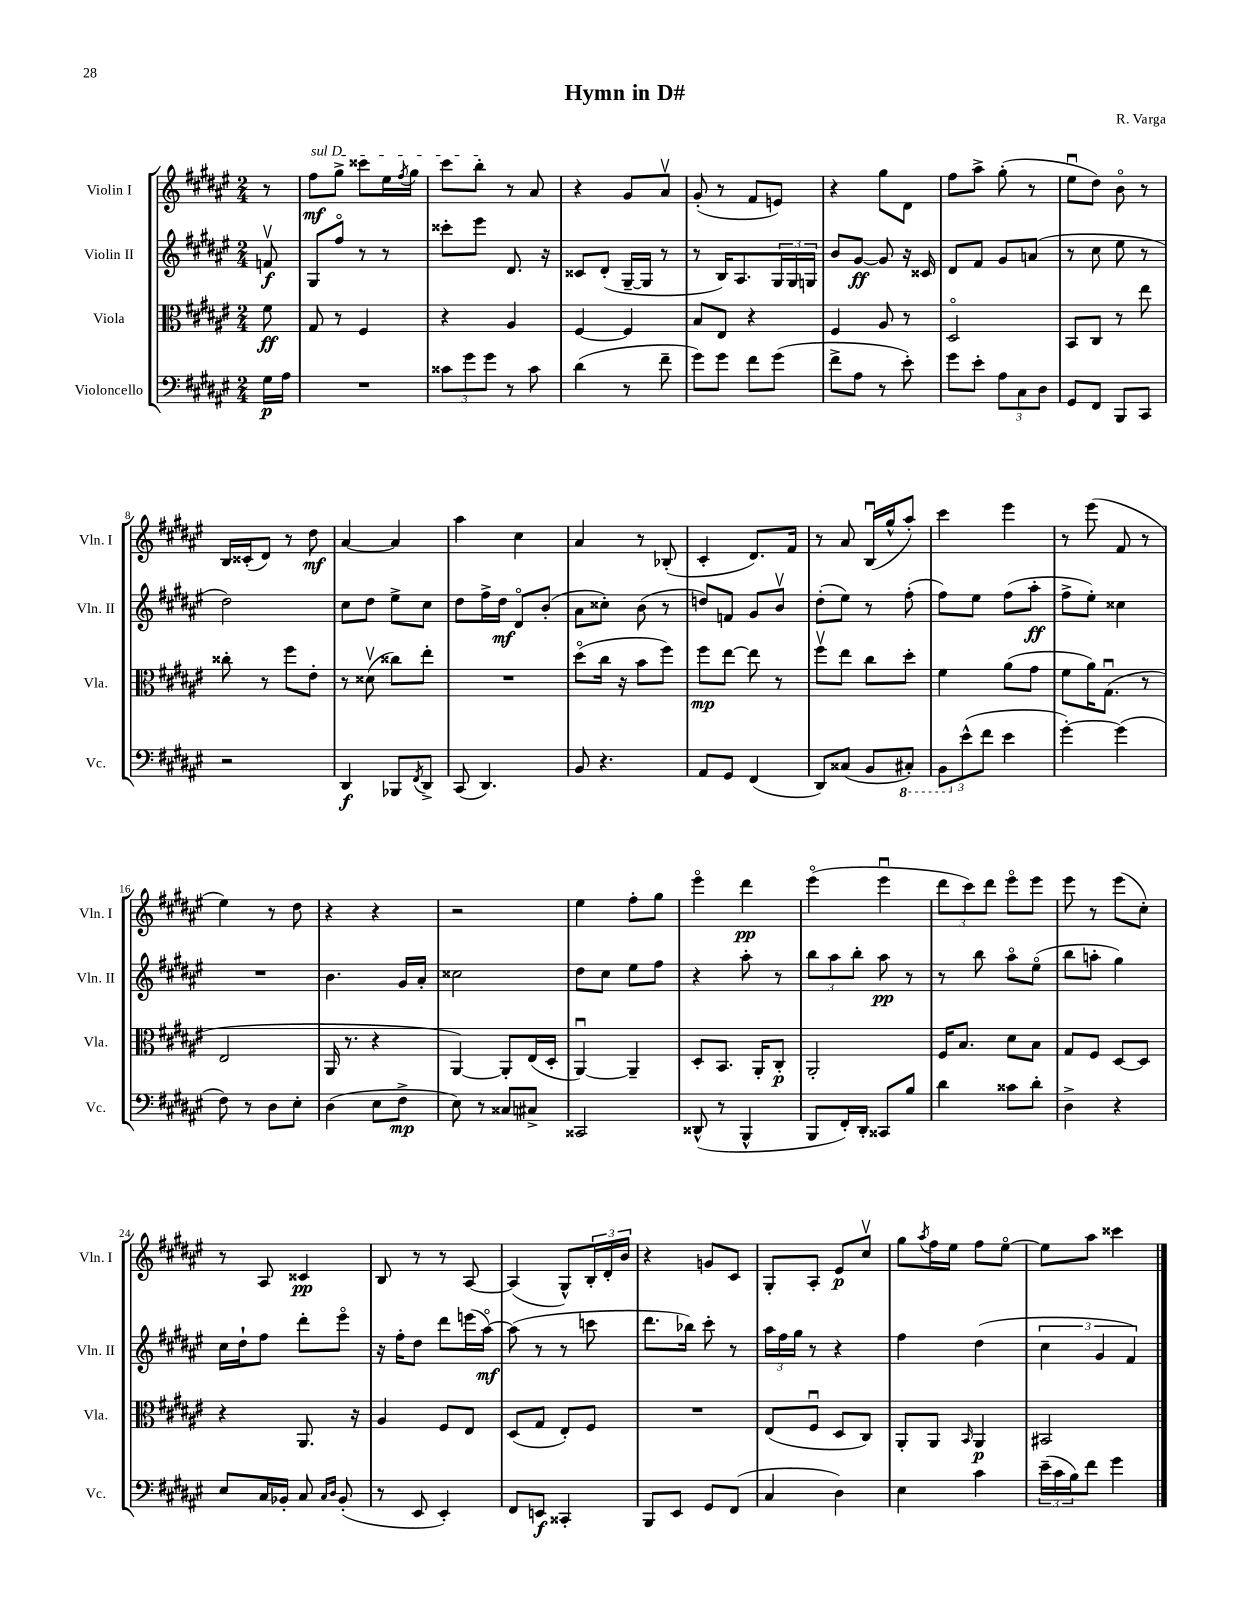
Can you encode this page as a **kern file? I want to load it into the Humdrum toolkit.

**kern	**kern	**kern	**kern
*staff4	*staff3	*staff2	*staff1
*clefF4	*clefC3	*clefG2	*clefG2
*k[f#c#g#d#a#e#]	*k[f#c#g#d#a#e#]	*k[f#c#g#d#a#e#]	*k[f#c#g#d#a#e#]
*M2/4	*M2/4	*M2/4	*M2/4
16G#\LL	8f#\	8fv/	8r
16A#\JJ	.	.	.
=	=	=	=
2r	8G#/	8G#/L	8ff#\L
.	8r	8ff#o/J	8gg#^\J
.	4F#/	8r	8ccc##\L
.	.	8r	16ee#\L
.	.	.	8qff#/
.	.	.	16gg#\JJ
=	=	=	=
12c##\L	4r	8ccc##'\L	8ccc#\L
12g#\	.	.	.
.	.	8eee#\J	8bb'\J
12g#\J	.	.	.
8r	4A#/	8.d#/	8r
8c##\	.	.	8a#/
.	.	16r	.
=	=	=	=
(4d#\	[4F#/	8c##/L	4r
.	.	(8d#'/J	.
8r	4F#/]	[16G#~/LL	8g#/L
.	.	16G#/]JJ	.
8f#~\	.	8r	8a#v/J
=	=	=	=
8g#\L)	8B/L	8r	(8g#'/
8g#\J	8E#/J	16B/LK)	8r
.	.	8.A#/	.
8f#\L	4r	.	8f#/L
(8g#\J	.	24G#/L	8e/J)
.	.	24G#/	.
.	.	24G/JJ	.
=	=	=	=
8f#^\L	4F#/	8b/L	4r
8A#\J	.	[8g#/J	.
8r	8A#/	8g#/]	8gg#\L
8e#'\)	8r	16r	8d#\J
.	.	16c##/	.
=	=	=	=
8g#\L	2D#o/	8d#/L	8ff#\L
8e#'\J	.	8f#/J	8aa#^\J
12A#\L	.	8g#/L	(8gg#'\
12C#\	.	.	.
.	.	(8a/J	8r
12D#\J	.	.	.
=	=	=	=
8GG#/L	8BB/L	8r	8ee#u\L
8FF#/J	8C#/J	8cc#\	8dd#\J)
8BBB/L	8r	8ee#\	8bo\
8CC#/J	8ee#\	8r	8r
=	=	=	=
2r	8cc##'\	2dd#\)	16B/LL
.	.	.	(16c##'/J
.	8r	.	8d#/J)
.	8ff#\L	.	8r
.	8e#'\J	.	8dd#\
=	=	=	=
4DD#/	8r	8cc#\L	[4a#/
.	(8d##v\	8dd#\J	.
8BBB-/L	8cc##\L)	8ee#^\L	4a#/]
8qFF#/	.	.	.
8DD#^/J	8ee#'\J	8cc#\J	.
=	=	=	=
(8CC#/	2r	8dd#\L	4aa#\
4.DD#/)	.	16ff#^\L	.
.	.	16dd#\JJ	.
.	.	8d#o/L	4cc#\
.	.	(8b'/J	.
=	=	=	=
8BB/	(8dd#o\L	8a#\L	4a#/
4.r	16cc#\Jk	8cc##'\J)	.
.	16r	.	.
.	8b\L	(8b\	8r
.	8ff#\J)	8r	(8B-'/
=	=	=	=
8AA#/L	8ff#\L	8dd/L)	4c#'/
8GG#/J	[8ee#\J	8f/J	.
(4FF#/	8ee#\]	8g#/L	8.d#/L)
.	8r	8bv/J	.
.	.	.	16f#/Jk
=	=	=	=
8DD#/L)	8ff#v\L	(8dd#'\L	8r
(8C##/J	8ee#\J	8ee#\J)	8a#/
8BB/L	8cc#\L	8r	(16Bu/LL
.	.	.	16gg#^^/J
8CC#'/J)	8dd#'\J	(8ff#'\	8aa#'/J)
=	=	=	=
12BBB\L	4f#\	8ff#\L)	4ccc#\
(12e#^^\	.	.	.
.	.	8ee#\J	.
12f#\J	.	.	.
4e#\	(8a#\L	(8ff#\L	4eee#\
.	8g#\J	8aa#'\J	.
=	=	=	=
[4g#'\)	8f#\L	8ff#^\L	8r
.	16a#\K)	8ee#'\J)	(8eee#\
.	(8.G#u\J	.	.
(4g#\]	.	4cc##\	8f#/
.	8r	.	8r
=	=	=	=
8F#\)	2E#/	2r	4ee#\)
8r	.	.	.
8D#\L	.	.	8r
8E#'\J	.	.	8dd#\
=	=	=	=
(4D#\	16AA#/	4.b\	4r
.	8.r	.	.
8E#\L	4r	.	4r
8F#^\J	.	16g#/LL	.
.	.	16a#'/JJ	.
=	=	=	=
8E#\)	[4AA#/)	2cc##\	2r
8r	.	.	.
8C##/L	8AA#'/]L	.	.
8C#^/J	(16E#/L	.	.
.	16D#'/JJ	.	.
=	=	=	=
2CC##/	[4AA#u/)	8dd#\L	4ee#\
.	.	8cc#\J	.
.	4AA#~/]	8ee#\L	8ff#'\L
.	.	8ff#\J	8gg#\J
=	=	=	=
(8DD##^^/	8D#'/L	4r	4eee#o\
8r	8.BB/J	.	.
4BBB^^/	.	8aa#'\	4ddd#\
.	16AA#'/LK	.	.
.	8C#'/J	8r	.
=	=	=	=
8BBB/L	2AA#'/	12bb\L	(4eee#o\
.	.	12aa#\	.
16FF#'/L)	.	.	.
.	.	12bb'\J	.
16DD#'/JJ	.	.	.
8CC##/L	.	8aa#\	4eee#u\
8B/J	.	8r	.
=	=	=	=
4d#\	16F#/LK	8r	12ddd#\L
.	8.B/J	.	.
.	.	.	12ccc#\)
.	.	8bb\	.
.	.	.	12ddd#\J
8c##\L	8d#\L	8aa#o\L	8eee#o\L
8d#'\J	8B\J	(8ee#o\J	8eee#\J
=	=	=	=
4D#^\	8G#/L	8bb\L	8eee#\
.	8F#/J	8aa'\J	8r
4r	[8D#/L	4gg#\)	(8eee#\L
.	8D#/]J	.	8cc#'\J)
=	=	=	=
8E#/L	4r	16cc#\LL	8r
.	.	16dd#`\J	.
16C#/L	.	8ff#\J	8A#/
16BB-'/JJ	.	.	.
8C#/	8.AA#/	8ddd#'\L	4c##/
16qqC#/LL	.	.	.
16qqD#/JJ	.	.	.
(8BB-'/	.	8eee#o\J	.
.	16r	.	.
=	=	=	=
8r	4A#/	16r	8B/
.	.	16ff#'\LK	.
8EE#/	.	8dd#\J	8r
4EE#'/)	8F#/L	8ddd#\L	8r
.	8E#/J	(16eee\L	[8A#/
.	.	[16aa#o\JJ)	.
=	=	=	=
8FF#/L	(8D#/L	(8aa#\]	(4A#/]
8EE/J	8G#/J	8r	.
4CC##'/	8E#'/L)	8r	8G#^^/L)
.	8F#/J	8ccc\	24B'/L
.	.	.	24d#'/
.	.	.	24b/JJ
=	=	=	=
8BBB/L	2r	8.ddd#\L	4r
8EE#/J	.	.	.
.	.	16bb-\Jk)	.
8GG#/L	.	8ccc#'\	8g/L
(8FF#/J	.	8r	8c#/J
=	=	=	=
4C#/	(8E#/L	24aa#\LL	8G#'/L
.	.	24ff#\	.
.	.	24gg#\JJ	.
.	8F#u/J	8r	8A#'/J
4D#\)	8D#/L	4r	8e#/L
.	8C#/J)	.	8cc#v/J
=	=	=	=
4E#\	8AA#'/L	4ff#\	8gg#\L
.	.	.	8qaa#/
.	8AA#/J	.	16ff#\L
.	.	.	16ee#\JJ
.	16qqBB/	.	.
4c#\	4AA#/	(4dd#\	8ff#\L
.	.	.	[8ee#o\J
=	=	=	=
(24e#~\LL	2BB#/	6cc#\	8ee#\]L
24c#\	.	.	.
24B\J)	.	.	.
8f#\J	.	.	8aa#\J
.	.	6g#/	.
4g#\	.	.	4ccc##\
.	.	6f#/)	.
==	==	==	==
*-	*-	*-	*-
